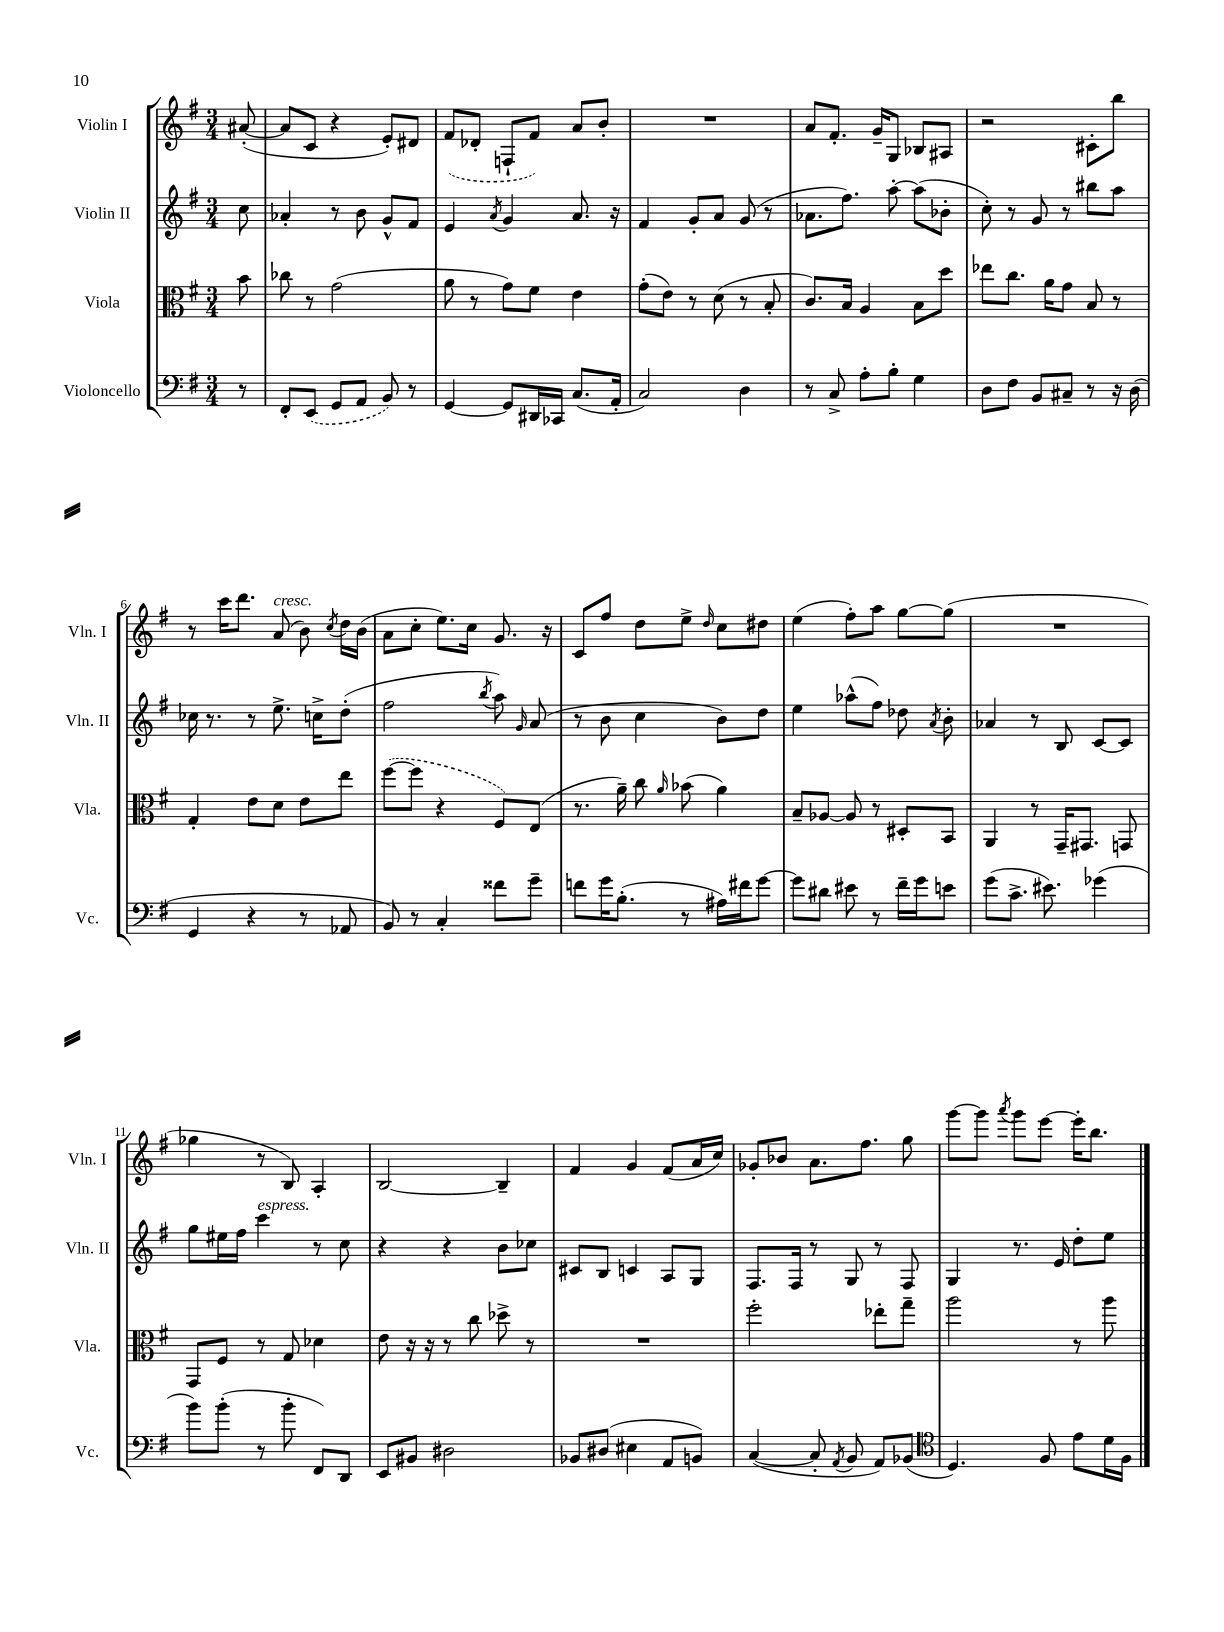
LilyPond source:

<<
\new StaffGroup <<
\new Staff = "s0" \with { instrumentName = "Violin I" shortInstrumentName = "Vln. I" } {
    \clef treble \key g \major \numericTimeSignature \time 3/4 \partial 8
    \autoBeamOff ais'8~-.( |
    ais'8[ c'8] r4 e'8[-.) dis'8] |
    \once \slurDashed fis'8[( des'8]-. f8[-! fis'8]) a'8[ b'8]-. |
    R2. |
    a'8[ fis'8.]-. g'16[-- g8] bes8[ ais8] |
    r2 cis'8[-. b''8] |
    r8 c'''16[ d'''8.] a'8^\markup { \italic "cresc." }( b'8) \acciaccatura { c''8 } d''16[ b'16]( |
    a'8[ c''8]-. e''8.[) c''16] g'8. r16 |
    c'8[ fis''8] d''8[ e''8]-> \grace { d''16 } c''8[ dis''8] |
    e''4( fis''8[-.) a''8] g''8[~ g''8]( |
    R2. |
    ges''4 r8 b8) a4-. |
    b2~ b4-- |
    fis'4 g'4 fis'8[( a'16 c''16]) |
    ges'8[-. bes'8] a'8.[ fis''8.] g''8 |
    g'''8[~ g'''8] \acciaccatura { a'''8 } g'''8[ e'''8]~ e'''16[-. b''8.] \bar "|." |
}
\new Staff = "s1" \with { instrumentName = "Violin II" shortInstrumentName = "Vln. II" } {
    \clef treble \key g \major \numericTimeSignature \time 3/4 \partial 8
    \autoBeamOff c''8 |
    aes'4-. r8 b'8 g'8[-^ fis'8] |
    e'4 \acciaccatura { a'8 } g'4 a'8. r16 |
    fis'4 g'8[-. a'8] g'8( r8 |
    aes'8.[ fis''8.]) a''8~-. a''8[( bes'8]-. |
    c''8-.) r8 g'8 r8 bis''8[ a''8] |
    ces''16 r8. r8 e''8.-> c''16[-> d''8]-.( |
    fis''2 \acciaccatura { b''8 } a''8) \grace { g'16 } a'8( |
    r8 b'8 c''4 b'8[) d''8] |
    e''4 aes''8[-^( fis''8]) des''8 \acciaccatura { a'8 } b'8-. |
    aes'4 r8 b8 c'8[~ c'8] |
    g''8[ eis''16 fis''16] c'''4^\markup { \italic "espress." } r8 c''8 |
    r4 r4 b'8[ ces''8] |
    cis'8[ b8] c'4 a8[ g8] |
    fis8.[ fis16] r8 g8 r8 fis8 |
    g4 r8. e'16 d''8[-. e''8] \bar "|." |
}
\new Staff = "s2" \with { instrumentName = "Viola" shortInstrumentName = "Vla." } {
    \clef alto \key g \major \numericTimeSignature \time 3/4 \partial 8
    \autoBeamOff b'8 |
    ces''8 r8 g'2( |
    a'8 r8 g'8[) fis'8] e'4 |
    g'8[-.( e'8]) r8 d'8( r8 b8-. |
    c'8.[) b16] a4 b8[ d''8] |
    ees''8[ c''8.] a'16[ g'8] b8 r8 |
    g4-. e'8[ d'8] e'8[ e''8] |
    \once \slurDashed fis''8[~( fis''8] r4 fis8[) e8]( |
    r8. a'16--) c''8 \grace { a'16 } bes'8( a'4) |
    b8[-- aes8]~ aes8 r8 dis8[-. b,8] |
    a,4 r8 g,16[-- gis,8.] g,8 |
    g,8[ fis8] r8 g8 des'4 |
    e'8 r16 r16 r8 c''8 des''8-> r8 |
    R2. |
    fis''2-. ees''8[-. g''8]-- |
    a''2 r8 a''8 \bar "|." |
}
\new Staff = "s3" \with { instrumentName = "Violoncello" shortInstrumentName = "Vc." } {
    \clef bass \key g \major \numericTimeSignature \time 3/4 \partial 8
    \autoBeamOff r8 |
    fis,8[-. \once \slurDashed e,8]( g,8[ a,8] b,8) r8 |
    g,4~ g,8[ dis,16 ces,16] c8.[( a,16]-. |
    c2) d4 |
    r8 c8-> a8[-. b8]-. g4 |
    d8[ fis8] b,8[ cis8]-- r8 r16 d16( |
    g,4 r4 r8 aes,8 |
    b,8) r8 c4-. fisis'8[ g'8]-- |
    f'8[ g'16 b8.]-.( r8 ais16[) fis'16 g'8]~ |
    g'8[ dis'8] eis'8 r8 fis'16[-- g'16 e'8] |
    g'8[( c'8.]-> eis'8.) ges'4( |
    b'8[) b'8]-.( r8 b'8-. fis,8[) d,8] |
    e,8[ bis,8] dis2 |
    bes,8[ dis8]( eis4 a,8[ b,8]) |
    c4~( c8-. \acciaccatura { a,8 } b,8 a,8[) bes,8]( |
    \clef tenor d4.) fis8 e'8[ d'16 fis16] \bar "|." |
}
>>
>>
